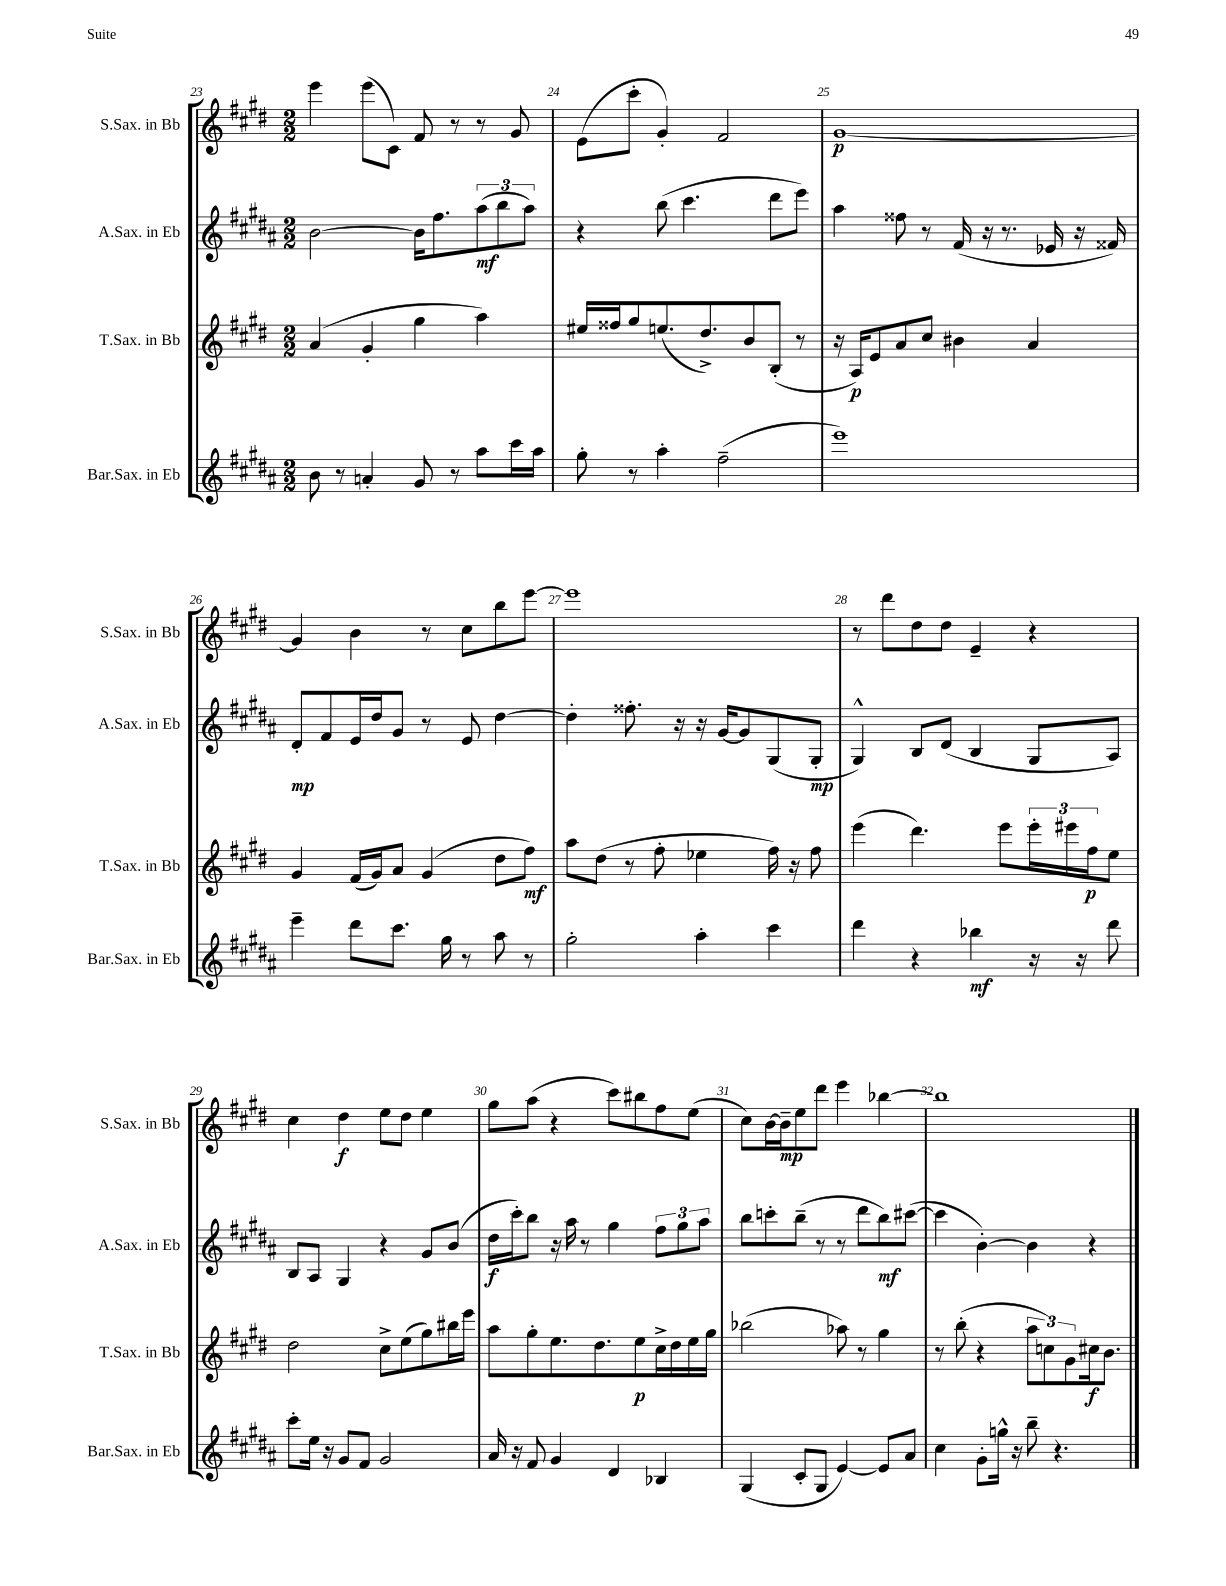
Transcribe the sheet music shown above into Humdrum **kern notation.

**kern	**kern	**kern	**kern
*staff4	*staff3	*staff2	*staff1
*clefG2	*clefG2	*clefG2	*clefG2
*k[f#c#g#d#a#]	*k[f#c#g#d#]	*k[f#c#g#d#a#]	*k[f#c#g#d#]
*M2/2	*M2/2	*M2/2	*M2/2
8b	(4a	[2b	4eee
8r	.	.	.
4a'	4g#'	.	(8eee
.	.	.	8c#)
8g#	4gg#	16b]	8f#
.	.	8.ff#	.
8r	.	.	8r
8aa#	4aa)	(12aa#	8r
.	.	12bb	.
16ccc#	.	.	8g#
.	.	12aa#)	.
16aa#	.	.	.
=	=	=	=
8gg#'	16ee#	4r	(8e
.	16ff##	.	.
8r	8gg#	.	8ccc#'
4aa#'	(8.ee	(8bb	4g#')
.	.	4.ccc#	.
.	8.dd#^)	.	.
(2ff#~	.	.	2f#
.	8b	.	.
.	(8B'	8ddd#	.
.	8r	8eee)	.
=	=	=	=
1eee)	16r	4aa#	[1g#
.	16A)	.	.
.	8e	.	.
.	8a	8ff##	.
.	8cc#	8r	.
.	4b#	(16f#	.
.	.	16r	.
.	.	8.r	.
.	4a	.	.
.	.	16e-	.
.	.	16r	.
.	.	16f##)	.
=	=	=	=
4eee~	4g#	8d#'	4g#]
.	.	8f#	.
8ddd#	(16f#	16e	4b
.	16g#)	16dd#	.
8.ccc#	8a	8g#	.
.	(4g#	8r	8r
16gg#	.	.	.
8r	.	8e	8cc#
8aa#	8dd#	[4dd#	8bb
8r	8ff#)	.	[8eee
=	=	=	=
2gg#'	8aa	4dd#']	1eee]
.	(8dd#	.	.
.	8r	8.ff##'	.
.	8ff#'	.	.
.	.	16r	.
4aa#'	4ee-	16r	.
.	.	[16g#	.
.	.	8g#]	.
4ccc#	16ff#)	(8G#	.
.	16r	.	.
.	8ff#	8G#'	.
=	=	=	=
4ddd#	(4eee	4G#^^)	8r
.	.	.	8ddd#
4r	4.ddd#)	8B	8dd#
.	.	(8d#	8dd#
4bb-	.	4B	4e~
.	8eee	.	.
16r	24eee'	8G#	4r
.	24eee#	.	.
16r	.	.	.
.	24ff#	.	.
8ddd#	8ee	8A#)	.
=	=	=	=
8ccc#'	2dd#	8B	4cc#
16ee	.	8A#	.
16r	.	.	.
8g#	.	4G#	4dd#
8f#	.	.	.
2g#	8cc#^	4r	8ee
.	(8ee	.	8dd#
.	8gg#)	8g#	4ee
.	16bb#	(8b	.
.	16eee	.	.
=	=	=	=
16a#	8aa	16dd#	8gg#
16r	.	16ccc#')	.
8f#	8gg#'	8bb	(8aa
4g#	8.ee	16r	4r
.	.	16aa#	.
.	.	8r	.
.	8.dd#	.	.
4d#	.	4gg#	8ccc#)
.	8ee	.	8bb#
4B-	16cc#^	12ff#	8ff#
.	16dd#	.	.
.	.	12gg#	.
.	16ee	.	(8ee
.	.	12aa#	.
.	16gg#	.	.
=	=	=	=
(4G#	(2bb-	8bb	8cc#)
.	.	8ccc'	[16b
.	.	.	16b~]
8c#'	.	(8bb~	8ee
8G#	.	8r	8ddd#
[4e)	8aa-)	8r	4eee
.	8r	8ddd#	.
8e]	4gg#	8bb)	[4bb-
8a#	.	([8ccc#	.
=	=	=	=
4cc#	8r	4ccc#]	1bb-]
.	(8bb'	.	.
8g#'	4r	[4b')	.
16gg^^	.	.	.
16r	.	.	.
8bb~	12aa	4b]	.
.	12cc)	.	.
4.r	.	.	.
.	12g#	.	.
.	16cc#	4r	.
.	8.b	.	.
==	==	==	==
*-	*-	*-	*-
